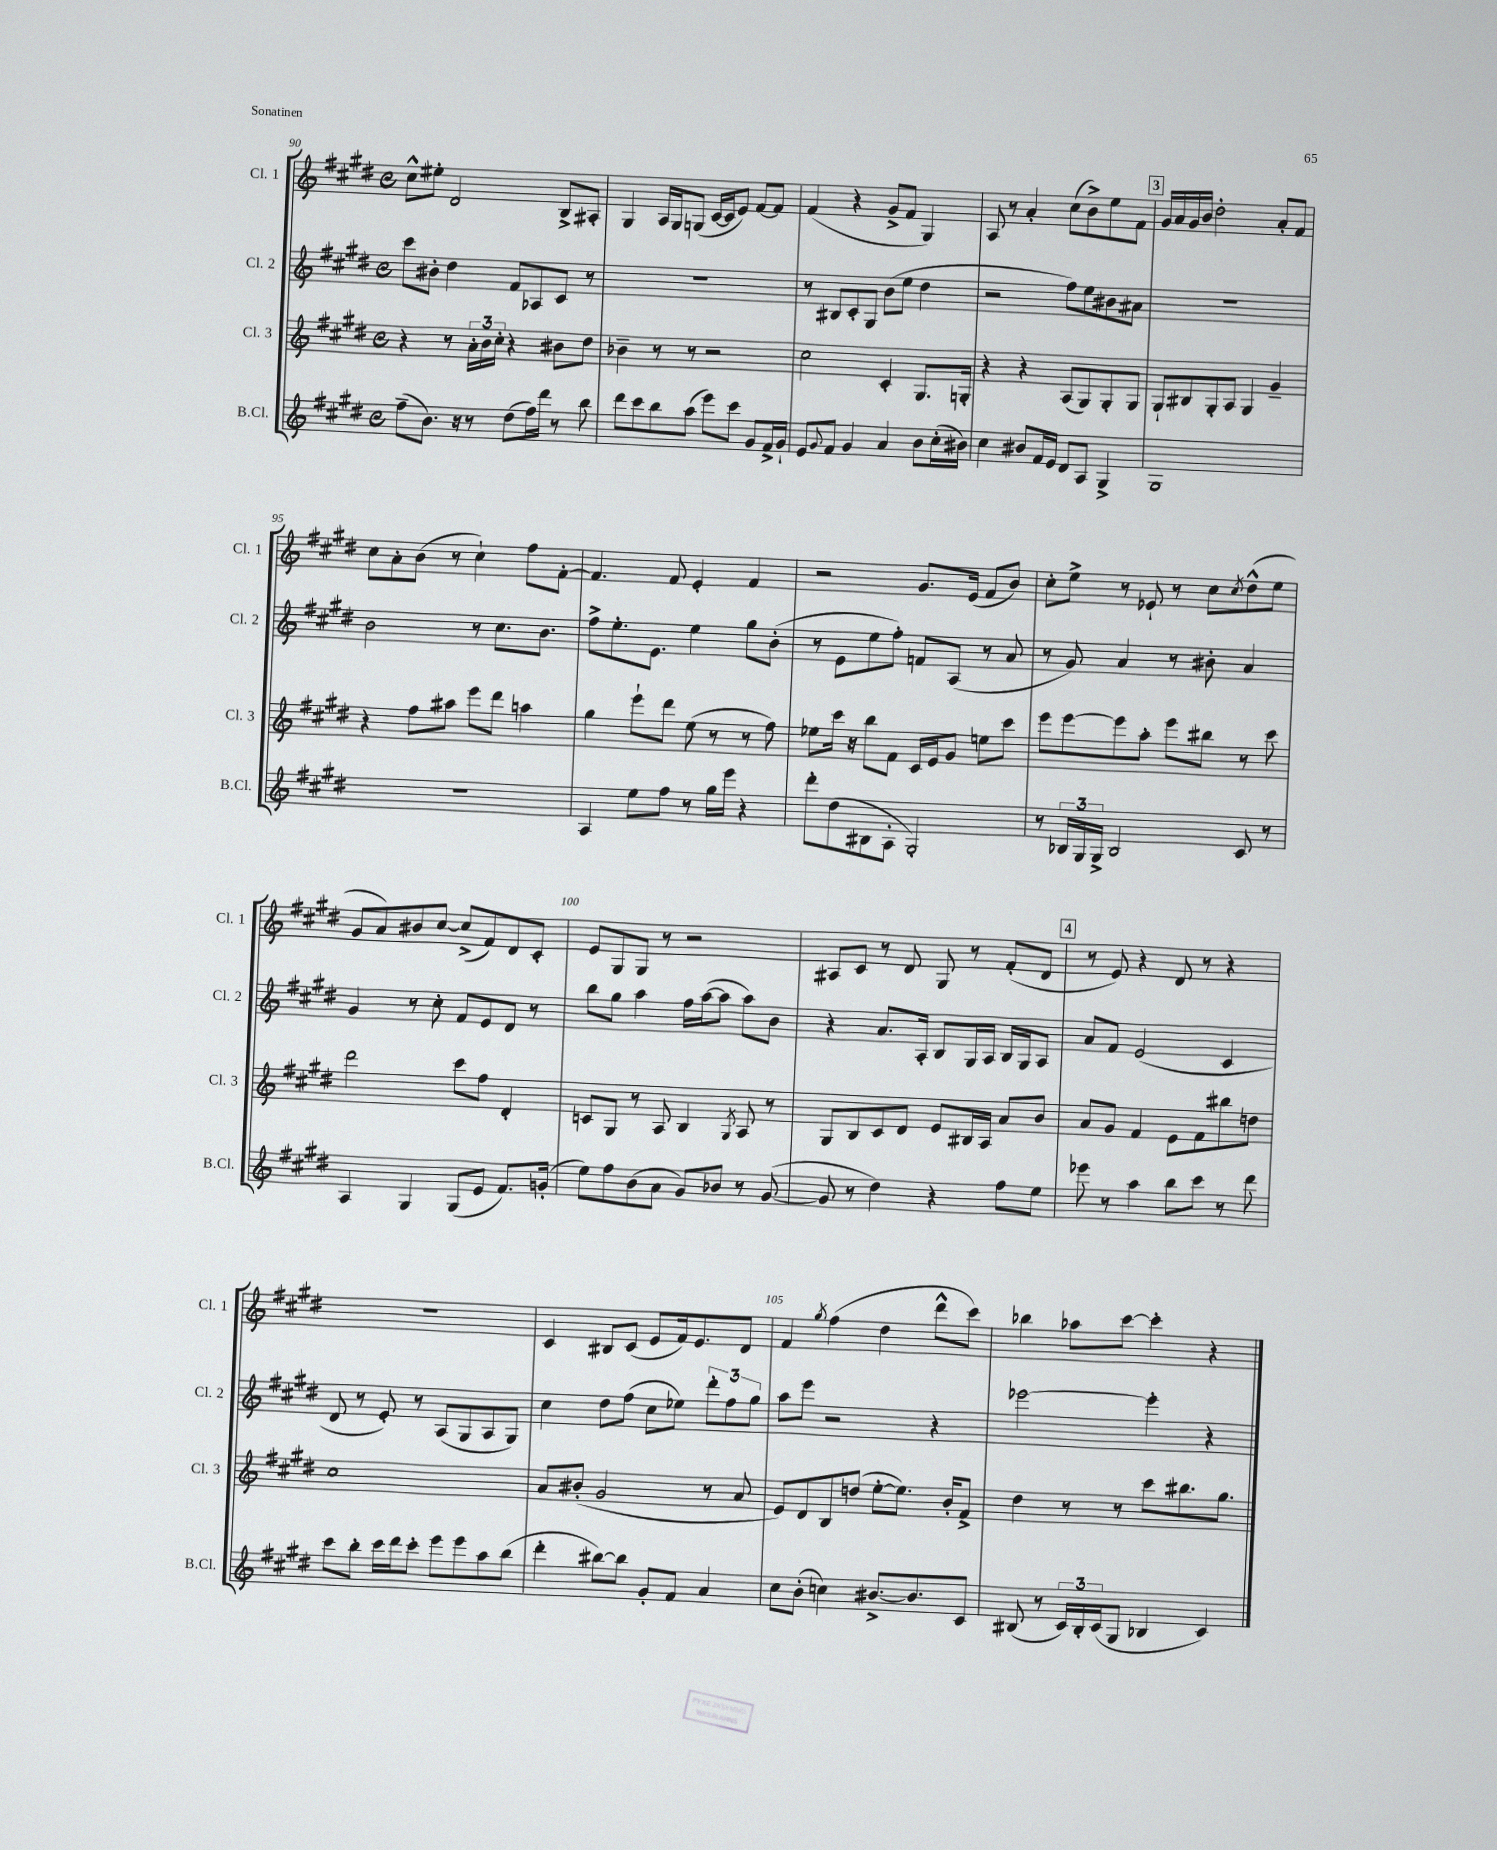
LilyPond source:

<<
\new StaffGroup <<
\new Staff = "s0" \with { instrumentName = "Cl. 1" shortInstrumentName = "Cl. 1" } {
    \clef treble \key e \major \defaultTimeSignature \time 4/4
    cis''8-^ eis''8-. dis'2 b8-> ais8-. |
    gis4 a16 gis16 g8( cis'16~ cis'16 e'8) fis'8~ fis'8 |
    fis'4( r4 gis'8-> fis'8 gis4) |
    a8 r8 a'4-. cis''8( b'8->) e''8 fis'8 |
    \mark \markup { \box "3" } gis'16 a'16 gis'16 b'16 dis''2-. a'8-. fis'8 |
    cis''8 a'8-. b'8( r8 cis''4-!) fis''8 fis'8~-. |
    fis'4. fis'8 e'4-. fis'4 |
    r2 gis'8. e'16( fis'8 b'8) |
    cis''8-. e''8-> r8 ees'8-! r8 cis''8 \acciaccatura { cis''8 } dis''8-^( e''8 |
    gis'8 a'8) bis'8 cis''8~ cis''8->( fis'8) dis'8 cis'8-. |
    e'8 gis8 gis8 r8 r2 |
    ais8 cis'8 r8 dis'8 gis8 r8 fis'8-.( dis'8 |
    \mark \markup { \box "4" } r8 e'8) r4 dis'8 r8 r4 |
    R1 |
    cis'4 bis8 cis'8( e'8 fis'16) e'8. dis'8 |
    fis'4 \acciaccatura { gis''8 } fis''4( dis''4 dis'''8-^ cis'''8) |
    bes''4 aes''8 cis'''8~ cis'''4-. r4 \bar "|." |
}
\new Staff = "s1" \with { instrumentName = "Cl. 2" shortInstrumentName = "Cl. 2" } {
    \clef treble \key e \major \defaultTimeSignature \time 4/4
    cis'''8 bis'8-. dis''4 fis'8 aes8 cis'8 r8 |
    r1 |
    r8 bis8 cis'8-. gis8 b'8( e''8 dis''4 |
    r2 fis''8) e''8 bis'8 ais'8 |
    \mark \markup { \box "3" } R1 |
    b'2 r8 cis''8. b'8. |
    fis''8-> e''8.-. e'8. e''4 gis''8 b'8-.( |
    r8 e'8 e''8 fis''8-.) f'8 a8( r8 a'8 |
    r8 gis'8) a'4 r8 bis'8-. a'4 |
    gis'4 r8 cis''8-. fis'8 e'8 dis'8 r8 |
    b''8 gis''8 a''4 fis''16 a''16~( a''8 a''8) b'8 |
    r4 a'8. a16-. b8 gis16 a16 b16 gis16 a8 |
    \mark \markup { \box "4" } a'8 fis'8 e'2( cis'4 |
    dis'8 r8 e'8-.) r8 a8( gis8 a8 gis8) |
    cis''4 dis''8 fis''8( cis''8 ees''8) \tuplet 3/2 { dis'''8-. fis''8 gis''8 } |
    a''8 e'''8 r2 r4 |
    ees'''2~ ees'''4-. r4 \bar "|." |
}
\new Staff = "s2" \with { instrumentName = "Cl. 3" shortInstrumentName = "Cl. 3" } {
    \clef treble \key e \major \defaultTimeSignature \time 4/4
    r4 r8 \tuplet 3/2 { a'16-. b'16 cis''16-. } r4 bis'8 dis''8 |
    bes'4-- r8 r8 r2 |
    cis''2 cis'4-. gis8. g16-. |
    r4 r4 a8( gis8) gis8-. gis8 |
    \mark \markup { \box "3" } gis8-! bis8 gis8-. a8 gis4 gis'4-- |
    r4 fis''8 ais''8 e'''8 dis'''8 a''4 |
    gis''4 e'''8-! dis'''8 e''8( r8 r8 fis''8) |
    ees''8 cis'''16 r16 b''8 fis'8 cis'16 e'16 gis'8 e''8 cis'''8 |
    e'''8 e'''8~ e'''8 a''8-. e'''8 bis''8 r8 cis'''8 |
    dis'''2 cis'''8 fis''8 dis'4-. |
    c'8 gis8 r8 a8 b4 \acciaccatura { gis8 } a8 r8 |
    gis8 b8 cis'8 dis'8 e'8 bis16 a16 a'8 b'8 |
    \mark \markup { \box "4" } a'8 gis'8 fis'4 e'8 fis'8 bis''8 d''8 |
    cis''1 |
    a'8 bis'8-.( gis'2 r8 a'8 |
    e'8) dis'8 b8 d''8( e''8~-. e''8.) b'16-. fis'8-> |
    dis''4 r8 r8 cis'''8 bis''8. gis''8. \bar "|." |
}
\new Staff = "s3" \with { instrumentName = "B.Cl." shortInstrumentName = "B.Cl." } {
    \clef treble \key e \major \defaultTimeSignature \time 4/4
    fis''8--( b'8.) r16 r8 dis''8( fis''16) dis'''16 r8 b''8 |
    dis'''8 cis'''8 b''8 a''8( e'''8) cis'''8 gis'8 fis'16-> gis'16-! |
    e'8 \appoggiatura { gis'8 } fis'8 gis'4 a'4 b'8 cis''16-.( bis'16) |
    cis''4 bis'8 fis'16 e'16 dis'8 a8 gis4-> |
    \mark \markup { \box "3" } gis1 |
    R1 |
    a4 e''8 fis''8 r8 gis''16 e'''16 r4 |
    dis'''8-. dis''8( bis8 a8-. gis2-.) |
    r8 \tuplet 3/2 { bes16 gis16 gis16-> } bes2 cis'8 r8 |
    a4 gis4 gis8( e'8 fis'8.) g'16-.( |
    e''8) fis''8 b'8( a'8 gis'8) bes'8 r8 gis'8~( |
    gis'8 r8 dis''4) r4 fis''8 e''8 |
    \mark \markup { \box "4" } ees'''8 r8 a''4 b''8 cis'''8 r8 dis'''8 |
    cis'''8 b''8-. cis'''16 dis'''16 cis'''8-. e'''8 e'''8 a''8 b''8( |
    dis'''4-. bis''8~) bis''8 gis'8-. fis'8 a'4 |
    cis''8 b'8-.( c''4) bis'8.~-> bis'8. cis'8 |
    bis8( r8 \tuplet 3/2 { cis'16) bis16-. cis'16( } gis8 bes4 cis'4) \bar "|." |
}
>>
>>
\layout { \context { \Score currentBarNumber = #90 \override BarNumber.break-visibility = ##(#f #t #t) barNumberVisibility = #(every-nth-bar-number-visible 5) } }
